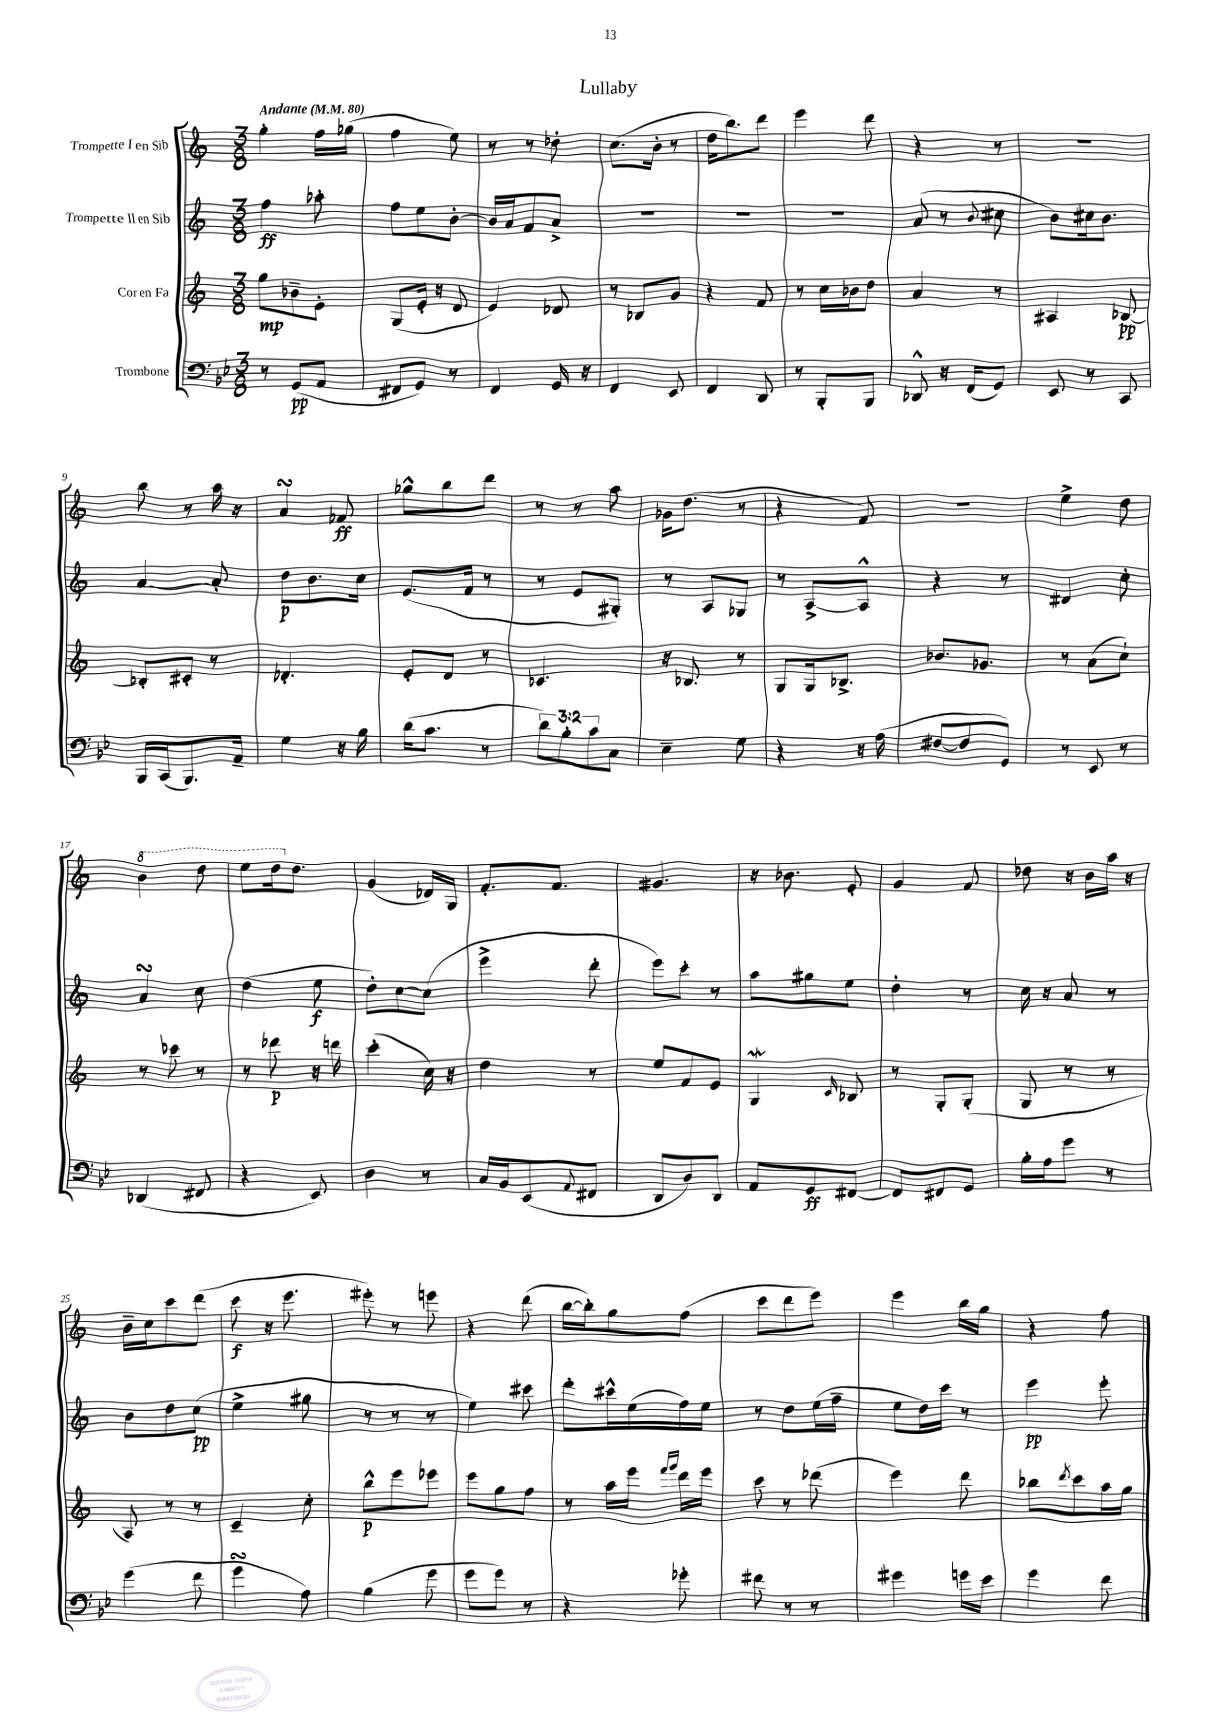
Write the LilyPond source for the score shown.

\header { title = "Lullaby" }
<<
\new StaffGroup <<
\new Staff = "s0" \with { instrumentName = "Trompette I en Sib" } {
    \clef treble \key c \major \numericTimeSignature \time 3/8 \tempo "Andante" 4 = 80
    g''4-. f''16 ges''16( |
    f''4 e''8) |
    r8 r8 des''8-. |
    c''8.( b'16-. r8 |
    d''16 b''8.) d'''8 |
    e'''4 d'''8 |
    r4 r8 |
    R4. |
    b''8 r8 a''16 r16 |
    a'4\turn fes'8\ff |
    ges''8-^ b''8 d'''8 |
    r8 r8 a''8 |
    ges'16 d''8.( r8 |
    r4 f'8) |
    r4. |
    e''4-> d''8 |
    \ottava #1 b''4 d'''8 |
    e'''8 d'''16 \ottava #0 d''8. |
    g'4( des'16) g16 |
    f'8.-. f'8. |
    gis'4. |
    r16 bes'8. e'8-. |
    g'4 f'8 |
    des''8 r16 b'16 a''16 r16 |
    b'16-- c''16 c'''8 d'''8( |
    c'''8\f r16 e'''8. |
    eis'''8-.) r8 e'''8 |
    r4 d'''8( |
    b''16~ b''16-.) g''8 f''8( |
    c'''8 d'''8 e'''8) |
    e'''4 b''16 g''16 |
    r4 f''8 \bar "|." |
}
\new Staff = "s1" \with { instrumentName = "Trompette II en Sib" } {
    \clef treble \key c \major \numericTimeSignature \time 3/8
    f''4\ff aes''8-. |
    f''8 e''8 b'8~-. |
    b'16 a'16 f'8 a'8-> |
    R4. |
    R4. |
    R4. |
    a'8( r8 \appoggiatura { b'8 } cis''8 |
    b'8) cis''16 b'8. |
    a'4~ a'8-. |
    d''8\p b'8. c''16 |
    e'8.( f'16 r8 |
    r8 e'8 gis8-.) |
    r8 a8 ges8 |
    r8 a8~-> a8-^ |
    r4 r8 |
    dis'4 c''8-. |
    a'4\turn c''8 |
    d''4( e''8\f |
    d''8-.) c''8~ c''8( |
    e'''4-> d'''8-. |
    e'''8) c'''8-. r8 |
    a''8 gis''8 e''8 |
    d''4-. r8 |
    c''16 r16 a'8 r8 |
    b'8 d''8 c''8\pp( |
    e''4-> gis''8 |
    r8 r8 r8 |
    e''4) cis'''8 |
    d'''8-. cis'''16-^ e''16( f''16) e''16 |
    r8 d''8 e''16( f''16-- |
    e''8 d''16) c'''16 r8 |
    e'''4\pp e'''8-. \bar "|." |
}
\new Staff = "s2" \with { instrumentName = "Cor en Fa" } {
    \clef treble \key c \major \numericTimeSignature \time 3/8
    g''8\mp bes'8-- e'8-. |
    g8( e'16-. r16 d'8 |
    e'4) des'8 |
    r8 bes8 g'8 |
    r4 f'8 |
    r8 c''16 bes'16 d''8 |
    a'4 r8 |
    ais4 bes8~\pp |
    bes8-. cis'8-. r8 |
    des'4.-. |
    e'8-. d'8 r8 |
    ces'4. |
    r16 bes8. r8 |
    g8 g16 bes8.-> |
    bes'8. ges'8. |
    r8 a'8( c''8-!) |
    r8 ces'''8 r8 |
    r8 des'''8\p r16 d'''16 |
    c'''4-.( c''16) r16 |
    d''4 r8 |
    e''8 f'8 e'8 |
    g4\mordent \grace { c'16 } bes8 |
    r8 g8-. g8-.( |
    g8 r8 r8 |
    a8) r8 r8 |
    c'4-- c''8-. |
    b''8-^\p e'''8 ees'''8 |
    e'''8 g''8 f''8 |
    r8 a''16 e'''16 \grace { f'''16 g'''16 } d'''16 e'''16 |
    c'''8 r8 des'''8( |
    e'''4) d'''8 |
    bes''8 \acciaccatura { d'''8 } c'''8 a''16 g''16 \bar "|." |
}
\new Staff = "s3" \with { instrumentName = "Trombone" } {
    \clef bass \key bes \major \numericTimeSignature \time 3/8 \override Staff.TupletNumber.text = #tuplet-number::calc-fraction-text
    r8 g,8\pp( a,8 |
    fis,8 g,8) r8 |
    f,4 g,16 r16 |
    f,4 ees,8 |
    f,4 d,8 |
    r8 bes,,8-. bes,,8 |
    des,8-^ r16 f,16( g,8) |
    ees,8 r8 c,8 |
    bes,,16 c,16( bes,,8.) a,16-- |
    g4 r16 bes16 |
    d'16( c'8. r8 |
    \tuplet 3/2 { d'8) bes8-. c'8 } c8 |
    ees4-- g8 |
    r4 r16 a16( |
    fis8~ fis8 g,8) |
    r8 ees,8 r8 |
    des,4( fis,8 |
    r4 ees,8) |
    d4 r8 |
    c16 bes,16 ees,8( \appoggiatura { a,8 } fis,8 |
    d,8 d8) d,8 |
    a,8 g,8\ff fis,8~ |
    fis,8 fis,8 g,8 |
    bes16-. a16 g'8 r8 |
    g'4( f'8 |
    g'4\turn a8) |
    bes4( g'8 |
    g'8 g'8) r8 |
    r4 ges'8-. |
    fis'8 r8 r8 |
    gis'4 g'16 ees'16 |
    g'4 f'8 \bar "|." |
}
>>
>>
